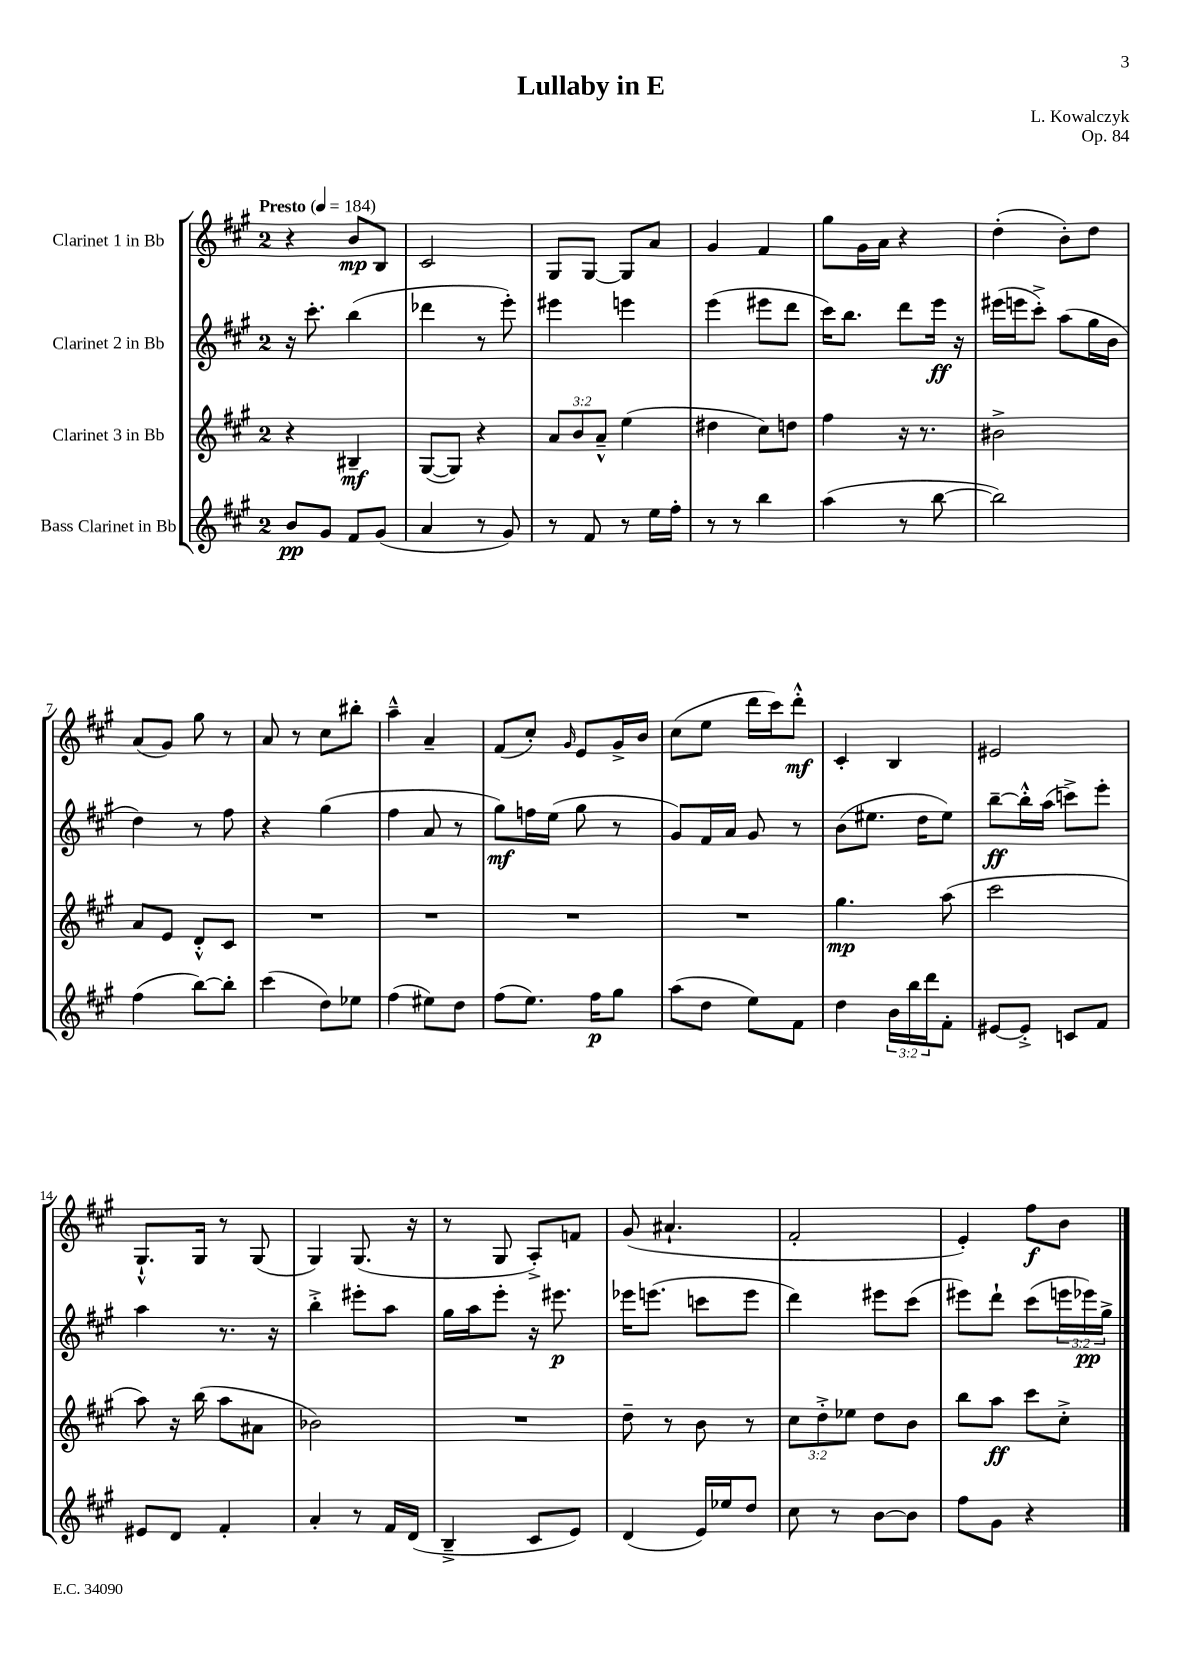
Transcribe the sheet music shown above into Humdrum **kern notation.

**kern	**kern	**kern	**kern
*staff4	*staff3	*staff2	*staff1
*clefG2	*clefG2	*clefG2	*clefG2
*k[f#c#g#]	*k[f#c#g#]	*k[f#c#g#]	*k[f#c#g#]
*M2/4	*M2/4	*M2/4	*M2/4
*MM184	*MM184	*MM184	*MM184
8b	4r	16r	4r
.	.	8.ccc#'	.
8g#	.	.	.
8f#	4B#~	(4bb	8b
(8g#	.	.	8B
=	=	=	=
4a	([8G#	4ddd-	2c#
.	8G#])	.	.
8r	4r	8r	.
8g#)	.	8eee')	.
=	=	=	=
8r	12a	4eee#	8G#
.	12b	.	.
8f#	.	.	[8G#
.	12a~^^	.	.
8r	(4ee	4eee	8G#]
16ee	.	.	8a
16ff#'	.	.	.
=	=	=	=
8r	4dd#	(4eee	4g#
8r	.	.	.
4bb	8cc#)	8eee#	4f#
.	8dd	8ddd	.
=	=	=	=
(4aa	4ff#	16ccc#)	8gg#
.	.	8.bb	.
.	.	.	16g#
.	.	.	16a
8r	16r	8ddd	4r
.	8.r	.	.
[8bb	.	16eee	.
.	.	16r	.
=	=	=	=
2bb])	2b#^	(16eee#	(4dd'
.	.	16eee	.
.	.	8ccc#'^)	.
.	.	(8aa	8b')
.	.	16gg#	8dd
.	.	16b	.
=	=	=	=
(4ff#	8a	4dd)	(8a
.	8e	.	8g#)
[8bb)	8d'^^	8r	8gg#
8bb']	8c#	8ff#	8r
=	=	=	=
(4ccc#	2r	4r	8a
.	.	.	8r
8dd)	.	(4gg#	8cc#
8ee-	.	.	8bb#'
=	=	=	=
(4ff#	2r	4ff#	4aa~^^
8ee#)	.	8a	4a~
8dd	.	8r	.
=	=	=	=
(8ff#	2r	8gg#)	(8f#
8.ee)	.	16ff	8cc#')
.	.	(16ee	.
.	.	.	16qqg#
.	.	8gg#	8e
16ff#	.	.	.
8gg#	.	8r	16g#^
.	.	.	16b
=	=	=	=
(8aa	2r	8g#)	(8cc#
8dd	.	16f#	8ee
.	.	16a	.
8ee)	.	8g#	16ddd
.	.	.	16ccc#)
8f#	.	8r	8ddd'^^
=	=	=	=
4dd	4.gg#	(8b	4c#'
.	.	8.ee#	.
24b	.	.	4B
24bb	.	.	.
.	.	16dd	.
24ddd	.	.	.
8f#'	(8aa	8ee#)	.
=	=	=	=
[8e#	2ccc#	[8bb~	2e#
8e#'^]	.	16bb'^^]	.
.	.	(16aa	.
8c	.	8ccc^)	.
8f#	.	8eee'	.
=	=	=	=
8e#	8aa)	4aa	8.G#`^^
8d	16r	.	.
.	(16bb	.	16G#
4f#'	8aa	8.r	8r
.	8a#	.	(8G#
.	.	16r	.
=	=	=	=
4a'	2b-)	4bb'^	4G#)
8r	.	8eee#'	(8.G#
16f#	.	8aa	.
(16d	.	.	16r
=	=	=	=
4B~^	2r	16gg#	8r
.	.	16aa	.
.	.	8eee'	8G#
8c#	.	16r	8A'^)
.	.	8.eee#	.
8e)	.	.	8f
=	=	=	=
(4d	8dd~	16eee-	(8g#
.	.	(8.eee	.
.	8r	.	4.a#`
16e)	8b	8ccc	.
16ee-	.	.	.
8dd	8r	8eee	.
=	=	=	=
8cc#	12cc#	4ddd)	2f#'
.	12dd'^	.	.
8r	.	.	.
.	12ee-	.	.
[8b	8dd	8eee#	.
8b]	8b	(8ccc#	.
=	=	=	=
8ff#	8bb	8eee#)	4e')
8g#	8aa	8ddd`	.
4r	8ccc#	(8ccc#	8ff#
.	8cc#'^	24eee	8b
.	.	24eee-)	.
.	.	24gg#^	.
==	==	==	==
*-	*-	*-	*-
